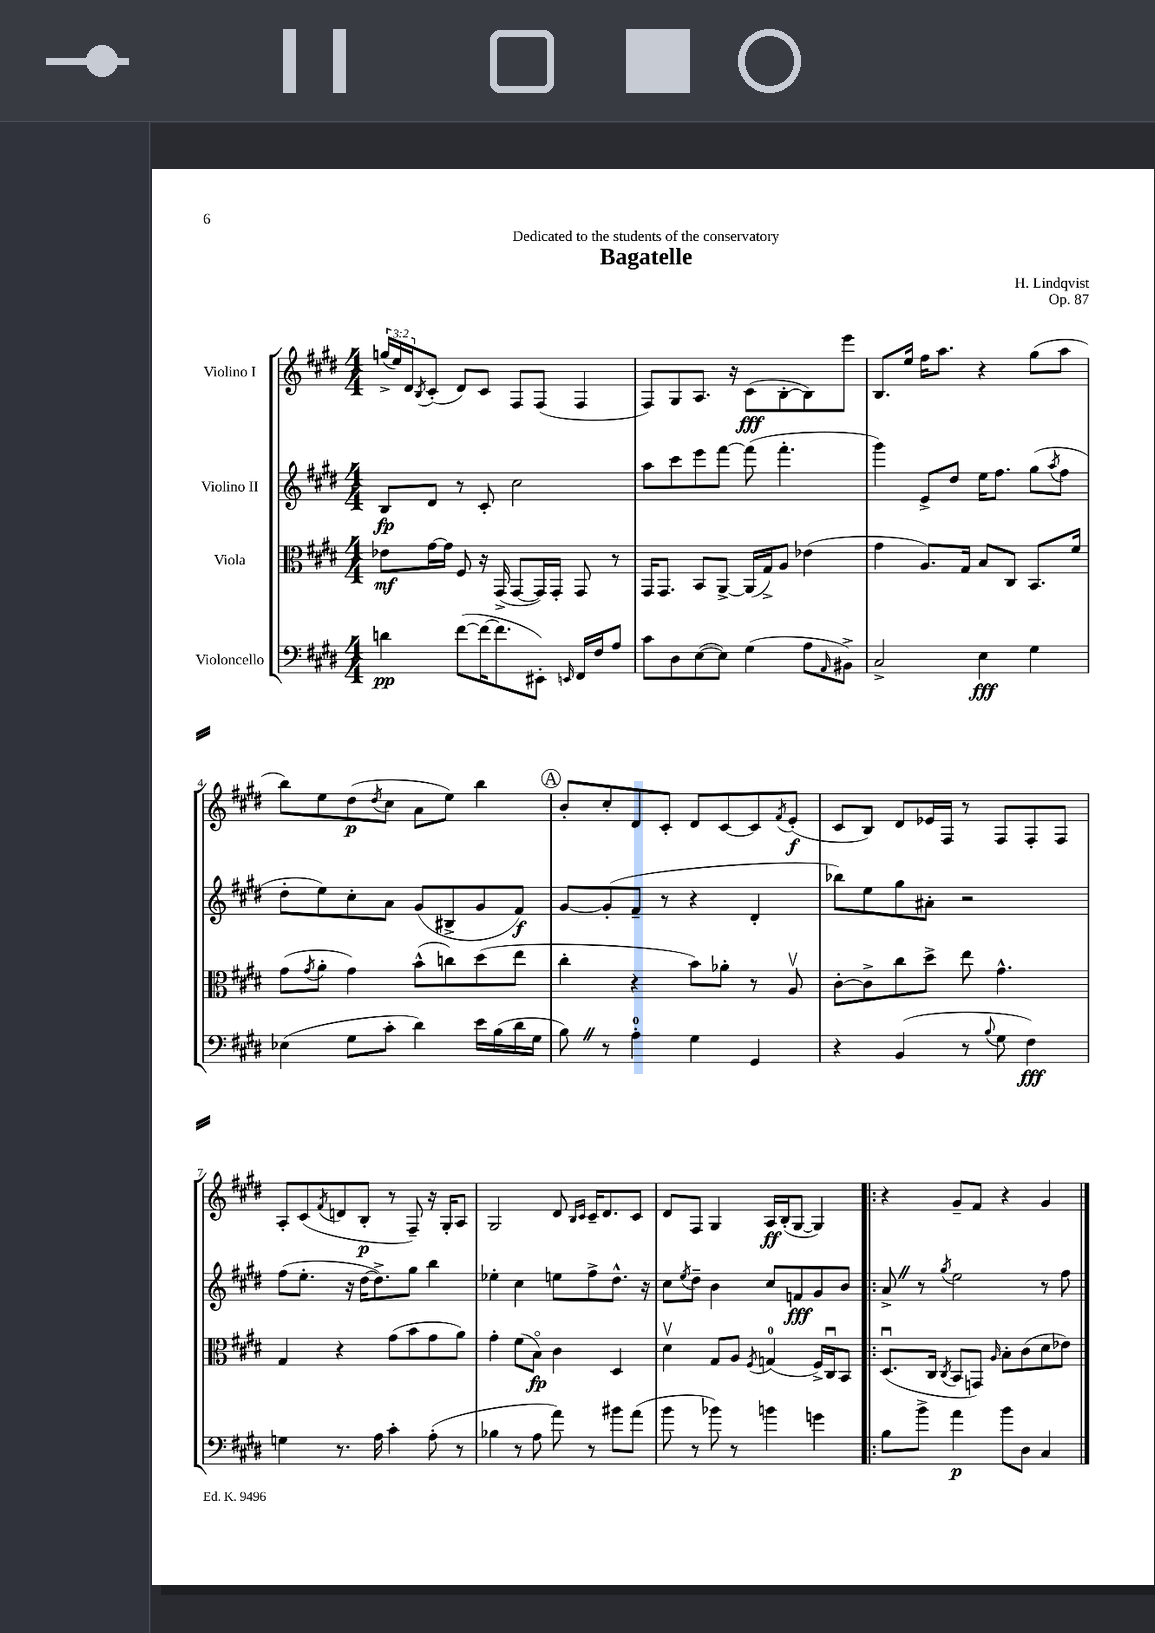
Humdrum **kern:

**kern	**kern	**kern	**kern
*staff4	*staff3	*staff2	*staff1
*clefF4	*clefC3	*clefG2	*clefG2
*k[f#c#g#d#]	*k[f#c#g#d#]	*k[f#c#g#d#]	*k[f#c#g#d#]
*M4/4	*M4/4	*M4/4	*M4/4
4d\	8e-\L	8B/L	(24gg^/LL
.	.	.	24ee/)
.	.	.	24d#/J
.	.	.	8qB/
.	[16g#\L	8d#/J	(8c#'/J
.	16g#\]JJ	.	.
([8f#\L	8F#/	8r	8d#/L)
16f#\_K	16r	8c#'/	8c#/J
8.f#\]	(16GG#^/	.	.
.	[8GG#/L	2cc#\	8F#/L
8EE#'\J)	16GG#/]L)	.	(8F#/J
.	16GG#'/JJ	.	.
16qqEE/	.	.	.
16FF#/LL	8GG#/	.	4F#/
16F#/J	.	.	.
8A/J	8r	.	.
=	=	=	=
8c#\L	16GG#/LK	8aa\L	8F#/L)
.	8.GG#/J	.	.
8D#\	.	8ccc#\	8G#/
([8E\	8BB/L	8eee\	8.A/J
8E\]J)	[8AA^/J	[8fff#\J	.
.	.	.	16r
(4G#\	(16AA/]LL	(8fff#\]	(8c#\L
.	16G#^/J)	.	.
.	8A/J	4.fff#'\	[8B'\
8A\L	(4e-\	.	8B\])
16qqAA/	.	.	.
8BB#^\J)	.	.	8eee\J
=	=	=	=
2C#^/	4g#\	4ggg#\)	8.B/L
.	.	.	16ee/Jk
.	8.A/L)	8e^/L	16ff#\LK
.	.	.	8.aa\J
.	.	8dd#/J	.
.	16G#/Jk	.	.
4E\	8B/L	16ee\LK	4r
.	.	8.ff#\J	.
.	8C#/J	.	.
4G#\	8.BB/L	(8gg#\L	(8gg#\L
.	.	8qaa/	.
.	.	8ff#\J	8aa\J
.	16f#/Jk	.	.
=	=	=	=
(4E-\	(8g#\L	8dd#'\L	8bb\L)
.	8qg#/	.	.
.	8a'\J	8ee\)	8ee\
8G#\L	4g#\)	8cc#'\	(8dd#\
.	.	.	8qdd#/
8c#'\J	.	8a\J	8cc#\J
4d#\)	(8b^^\L	(8g#/L	8a\L
.	8cc\)	8B#^/	8ee\J)
16e\LL	(8dd#\	8g#/	4bb\
(16B\	.	.	.
16d#\	8ee\J	8f#/J)	.
16G#\JJ	.	.	.
=	=	=	=
8B\)	4cc#'\	[8g#/L	8b'/L
8r	.	(8g#'/]	8cc#'/
4A'\	4r	8f#~/J	8d#/
.	.	8r	8c#'/J
4G#\	8b\L)	4r	8d#/L
.	8a-'\J	.	[8c#/
4GG#/	8r	4d#'/	8c#/]
.	.	.	8qf#/
.	8Av/	.	(8e'/J
=	=	=	=
4r	[8c#'\L	8bb-\L)	8c#/L
.	8c#^\]	8ee\	8B/J)
(4BB/	8cc#\	8gg#\	8d#/L
.	8dd#^\J	8a#'\J	16e-/L
.	.	.	16F#/JJ
8r	8ee\	2r	8r
8qqB/	.	.	.
8G#\	4.g#^^\	.	8F#/L
4F#\)	.	.	8F#'/
.	.	.	8F#/J
=	=	=	=
4G\	4G#/	(8ff#\L	8A'/L
.	.	8.ee'\J	(8c#/
.	.	.	8qf#/
8.r	4r	.	8d/
.	.	16r	.
.	.	[16dd#\LK	8B'/J
16A\	.	8.dd#^\])	.
4c#'\	(8g#\L	.	8r
.	8b\	8gg#\J	8F#~/)
(8A'\	8g#\	4bb\	16r
.	.	.	16G#'/LK
8r	8a\J)	.	8A/J
=	=	=	=
4B-\	4g#'\	4ee-'\	2G#/
8r	(8f#\L	4cc#\	.
8A\	8Bo\J)	.	.
8a\)	4c#\	8ee\L	8d#/
.	.	.	16qqB/LL
.	.	.	16qqc#/JJ
8r	.	8ff#^\	16c#~/LK
.	.	.	8.d#/
8b#\L	4D#/	8.dd#^^\J	.
(8a\J	.	.	8c#/J
.	.	16r	.
=	=	=	=
8b\	4d#v\	8cc#\L	8d#/L
.	.	8qee/	.
8r	.	8dd#~\J	8F#/J
8b-\)	8G#/L	4b\	4G#/
8r	8A/J	.	.
.	8qF#/	.	.
4b\	(4G/	8cc#/L	16A/LL
.	.	.	(16B'/J
.	.	8f/	[8G#/J
4g\	16F#^/LL)	8g#/	4G#/])
.	16C#u/J	.	.
.	8BB/J	8b/J	.
=!|:	=!|:	=!|:	=!|:
8B\L	(8.D#u/L	8a^/	4r
8b^\J	.	8r	.
.	16C#/Jk	.	.
.	8qC#/	8qgg#/	.
4a\	8BB/L	2ee\	8g#~/L
.	8GG/J)	.	8f#/J
.	16qqA/	.	.
8b\L	8B'\L	.	4r
8D#\J	(8c#\	.	.
4C#/	8d#\	8r	4g#/
.	8e-\J)	8ff#\	.
==	==	==	==
*-	*-	*-	*-
